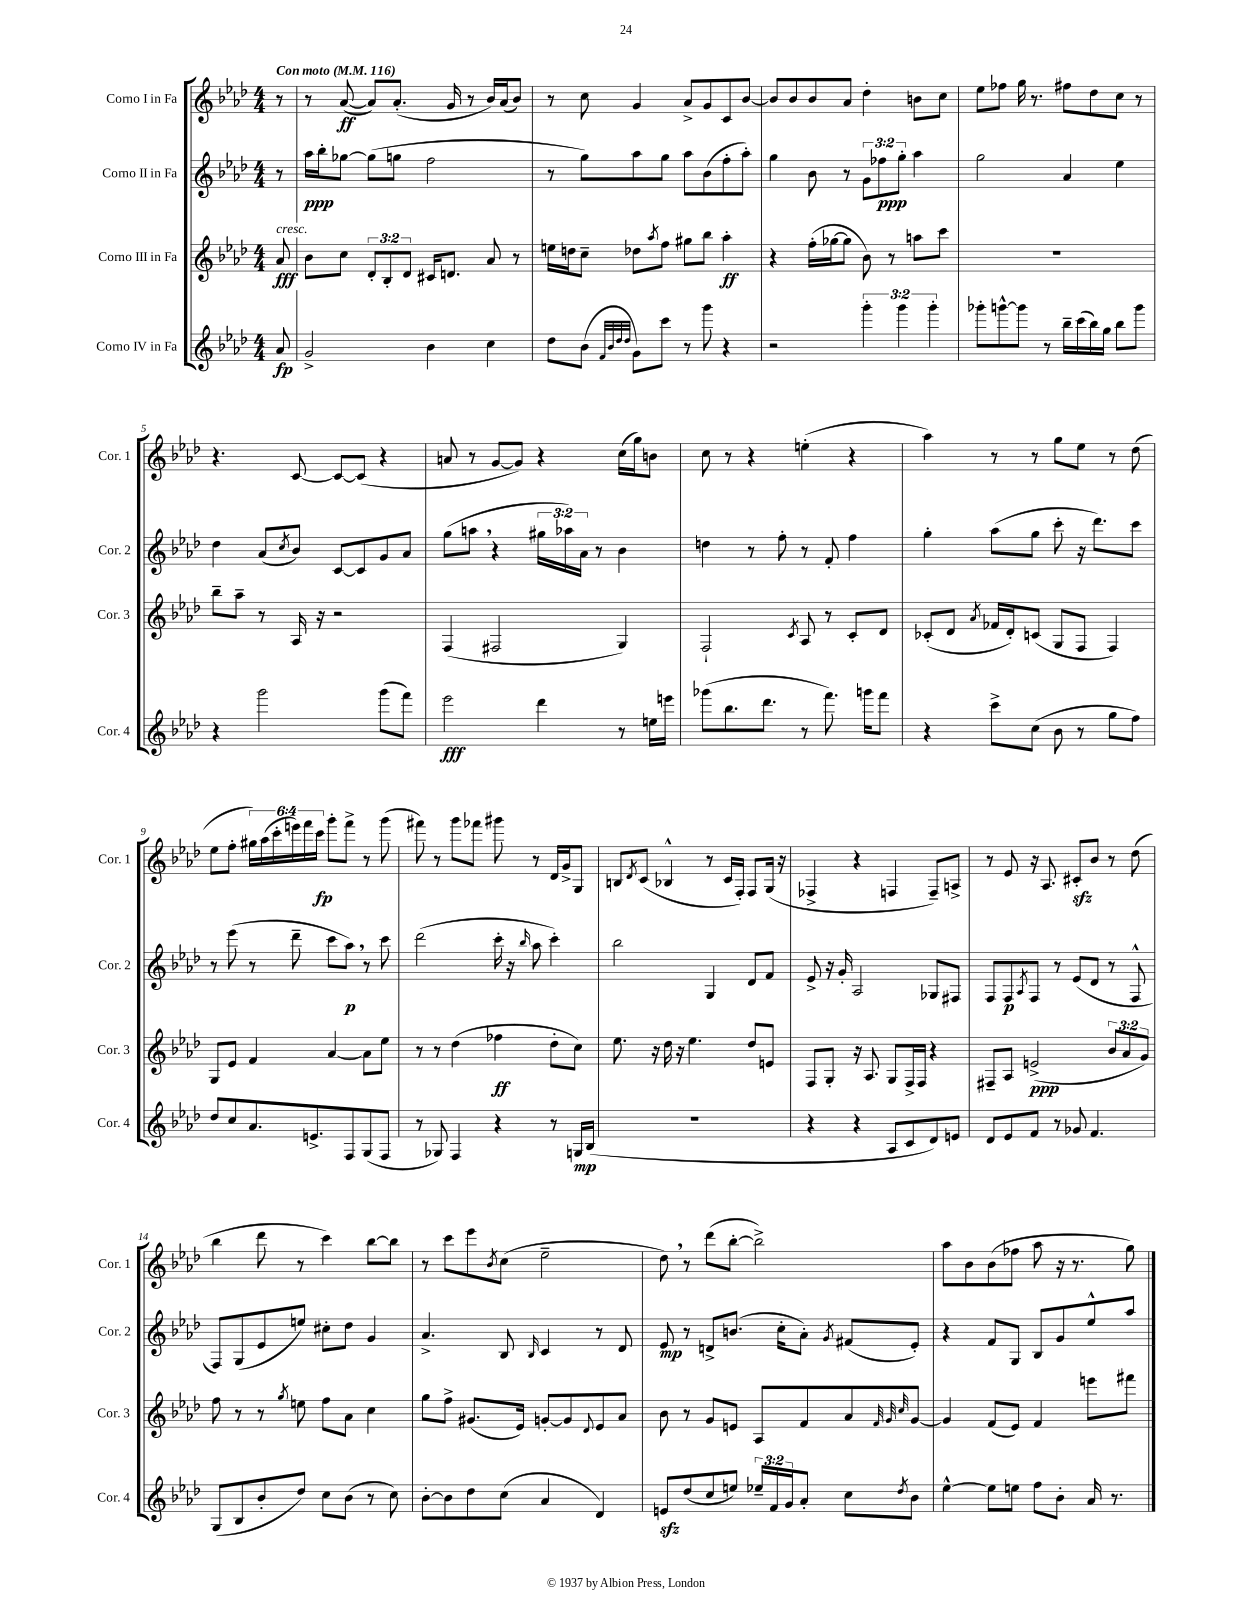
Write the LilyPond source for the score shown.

<<
\new StaffGroup <<
\new Staff = "s0" \with { instrumentName = "Corno I in Fa" shortInstrumentName = "Cor. 1" } {
    \clef treble \key aes \major \numericTimeSignature \time 4/4 \override Staff.TupletNumber.text = #tuplet-number::calc-fraction-text \partial 8 \tempo "Con moto" 4 = 116
    r8 |
    r8 aes'8~\ff( aes'8) aes'8.-.( g'16 r8 bes'16) aes'16( bes'8) |
    r8 c''8 g'4 aes'8-> g'8 c'8 bes'8~ |
    bes'8 bes'8 bes'8 aes'8 des''4-. b'8 c''8 |
    ees''8 fes''8 g''16 r8. fis''8 des''8 c''8 r8 |
    r4. c'8~ c'8~ c'8( r4 |
    a'8 r8 g'8~ g'8) r4 c''16( g''16) b'8 |
    c''8 r8 r4 e''4-.( r4 |
    aes''4) r8 r8 g''8 ees''8 r8 des''8( |
    ees''8 f''8-. \tuplet 6/4 { gis''16) aes''16( c'''16-. e'''16) f'''16 c'''16\fp } g'''8-. f'''8-> r8 g'''8( |
    fis'''8) r8 g'''8 fes'''8 gis'''8 r8 des'16 g'16-> g8 |
    b8 \acciaccatura { des'8 } c'8( bes4-^ r8 c'16 f16-.) f8 g16( r16 |
    fes4-> r4 f4 f8--) a8-> |
    r8 ees'8 r16 aes8. cis'8-.\sfz bes'8 r8 des''8( |
    bes''4 des'''8 r8 c'''4) bes''8~ bes''8 |
    r8 c'''8 ees'''8 \acciaccatura { bes'8 } c''8( ees''2-- |
    des''8) \breathe r8 des'''8( bes''8~-. bes''2->) |
    aes''8 bes'8 bes'8( fes''8 aes''8 r16 r8. g''8) \bar "|." |
}
\new Staff = "s1" \with { instrumentName = "Corno II in Fa" shortInstrumentName = "Cor. 2" } {
    \clef treble \key aes \major \numericTimeSignature \time 4/4 \override Staff.TupletNumber.text = #tuplet-number::calc-fraction-text \partial 8
    r8 |
    aes''16\ppp bes''16-. ges''8~ ges''8( g''8 f''2 |
    r8 g''8) aes''8 g''8 aes''8 bes'8( f''8-. aes''8-.) |
    g''4 bes'8 r8 \tuplet 3/2 { g'8 fes''8\ppp g''8-. } aes''4 |
    g''2 aes'4 ees''4 |
    des''4 aes'8( \acciaccatura { c''8 } bes'8) c'8~ c'8 g'8 aes'8 |
    g''8( a''8 \breathe r4 \tuplet 3/2 { gis''16 aes''16) aes'16 } r8 bes'4 |
    d''4 r8 f''8-. r8 f'8-. f''4 |
    g''4-. aes''8( g''8 c'''8-. r16 des'''8.) c'''8 |
    r8 ees'''8( r8 des'''8-- c'''8 aes''8\p) \breathe r8 c'''8 |
    des'''2( c'''16-. r16 \grace { bes''16 } aes''8 c'''4-.) |
    bes''2 g4 des'8 f'8 |
    ees'8-> r16 g'16-. aes2 ges8 fis8 |
    f8 f8\p \acciaccatura { aes8 } f8 r8 ees'8( des'8 r8 f8-^ |
    f8) g8( ees'8 e''8) cis''8-. des''8 g'4 |
    aes'4.-> bes8 \grace { bes16 } c'4 r8 des'8 |
    ees'8\mp r8 d'8-> b'8.( c''16-. aes'8-.) \acciaccatura { g'8 } fis'8( ees'8-.) |
    r4 f'8 g8 bes8 g'8 ees''8-^ aes''8 \bar "|." |
}
\new Staff = "s2" \with { instrumentName = "Corno III in Fa" shortInstrumentName = "Cor. 3" } {
    \clef treble \key aes \major \numericTimeSignature \time 4/4 \override Staff.TupletNumber.text = #tuplet-number::calc-fraction-text \partial 8
    aes'8\fff^\markup { \italic "cresc." } |
    bes'8 c''8 \tuplet 3/2 { des'8-. bes8-. des'8 } cis'16 d'8. aes'8 r8 |
    e''16 d''16 c''8-- des''8 \acciaccatura { aes''8 } f''8 gis''8 bes''8 aes''4-.\ff |
    r4 f''16-.( ges''16~ ges''8 bes'8) r8 a''8 c'''8 |
    R1 |
    bes''8-- aes''8-- r8 aes16 r16 r2 |
    f4( fis2 g4) |
    f2-! \acciaccatura { c'8 } aes8 r8 c'8-. des'8 |
    ces'8-.( des'8 \acciaccatura { aes'8 } fes'16 des'16-.) c'8( g8 f8 f4) |
    g8 ees'8 f'4 aes'4~ aes'8 ees''8 |
    r8 r8 des''4( fes''4\ff des''8-. c''8) |
    ees''8. r16 des''16 r16 ees''4. des''8 e'8 |
    f8 g8-. r16 aes8. g8 f16-> f16 r4 |
    fis8-- aes8 e'2->\ppp( \tuplet 3/2 { bes'8 aes'8 g'8) } |
    f''8 r8 r8 \acciaccatura { g''8 } e''8 f''8 aes'8 c''4 |
    g''8 f''8-> gis'8.( ees'16) g'8~-. g'8 \appoggiatura { des'8 } ees'8 aes'8 |
    bes'8 r8 g'8 e'8 aes8 f'8 aes'8 \grace { f'32 g'32 c''32 } g'8~ |
    g'4 f'8( ees'8) f'4 e'''8 fis'''8 \bar "|." |
}
\new Staff = "s3" \with { instrumentName = "Corno IV in Fa" shortInstrumentName = "Cor. 4" } {
    \clef treble \key aes \major \numericTimeSignature \time 4/4 \override Staff.TupletNumber.text = #tuplet-number::calc-fraction-text \partial 8
    aes'8\fp |
    g'2-> bes'4 c''4 |
    des''8 bes'8( \grace { f'32 bes'32 des''32 des''32 } g'8) c'''8 r8 g'''8 r4 |
    r2 \tuplet 3/2 { g'''4-. g'''4 g'''4-. } |
    ges'''8-. g'''8~-^ g'''8 r8 bes''16-- c'''16( bes''16) g''16 bes''8 g'''8 |
    r4 g'''2 g'''8( f'''8) |
    ees'''2\fff des'''4 r8 e''16 e'''16 |
    ges'''8( bes''8. des'''8. r8 f'''8.) g'''16 f'''8 |
    r4 c'''8-> c''8( bes'8 r8 g''8 f''8) |
    des''8 c''8 aes'8. e'8.-> f8 g8( f8 |
    r8 ges8) f4 r4 r8 g16\mp bes16( |
    R1 |
    r4 r4 aes8 c'8 des'8) e'8 |
    des'8 ees'8 f'8 r8 ges'8 f'4. |
    g8( bes8 bes'8-. des''8) c''8 bes'8( r8 c''8) |
    bes'8~-. bes'8 des''8 c''8( aes'4 des'4) |
    e'8\sfz des''8( c''8 e''8) \tuplet 3/2 { ees''16-- f'16 g'16 } aes'8-. c''8 \acciaccatura { des''8 } bes'8 |
    ees''4~-^ ees''8 e''8 f''8 bes'8-. aes'16 r8. \bar "|." |
}
>>
>>
